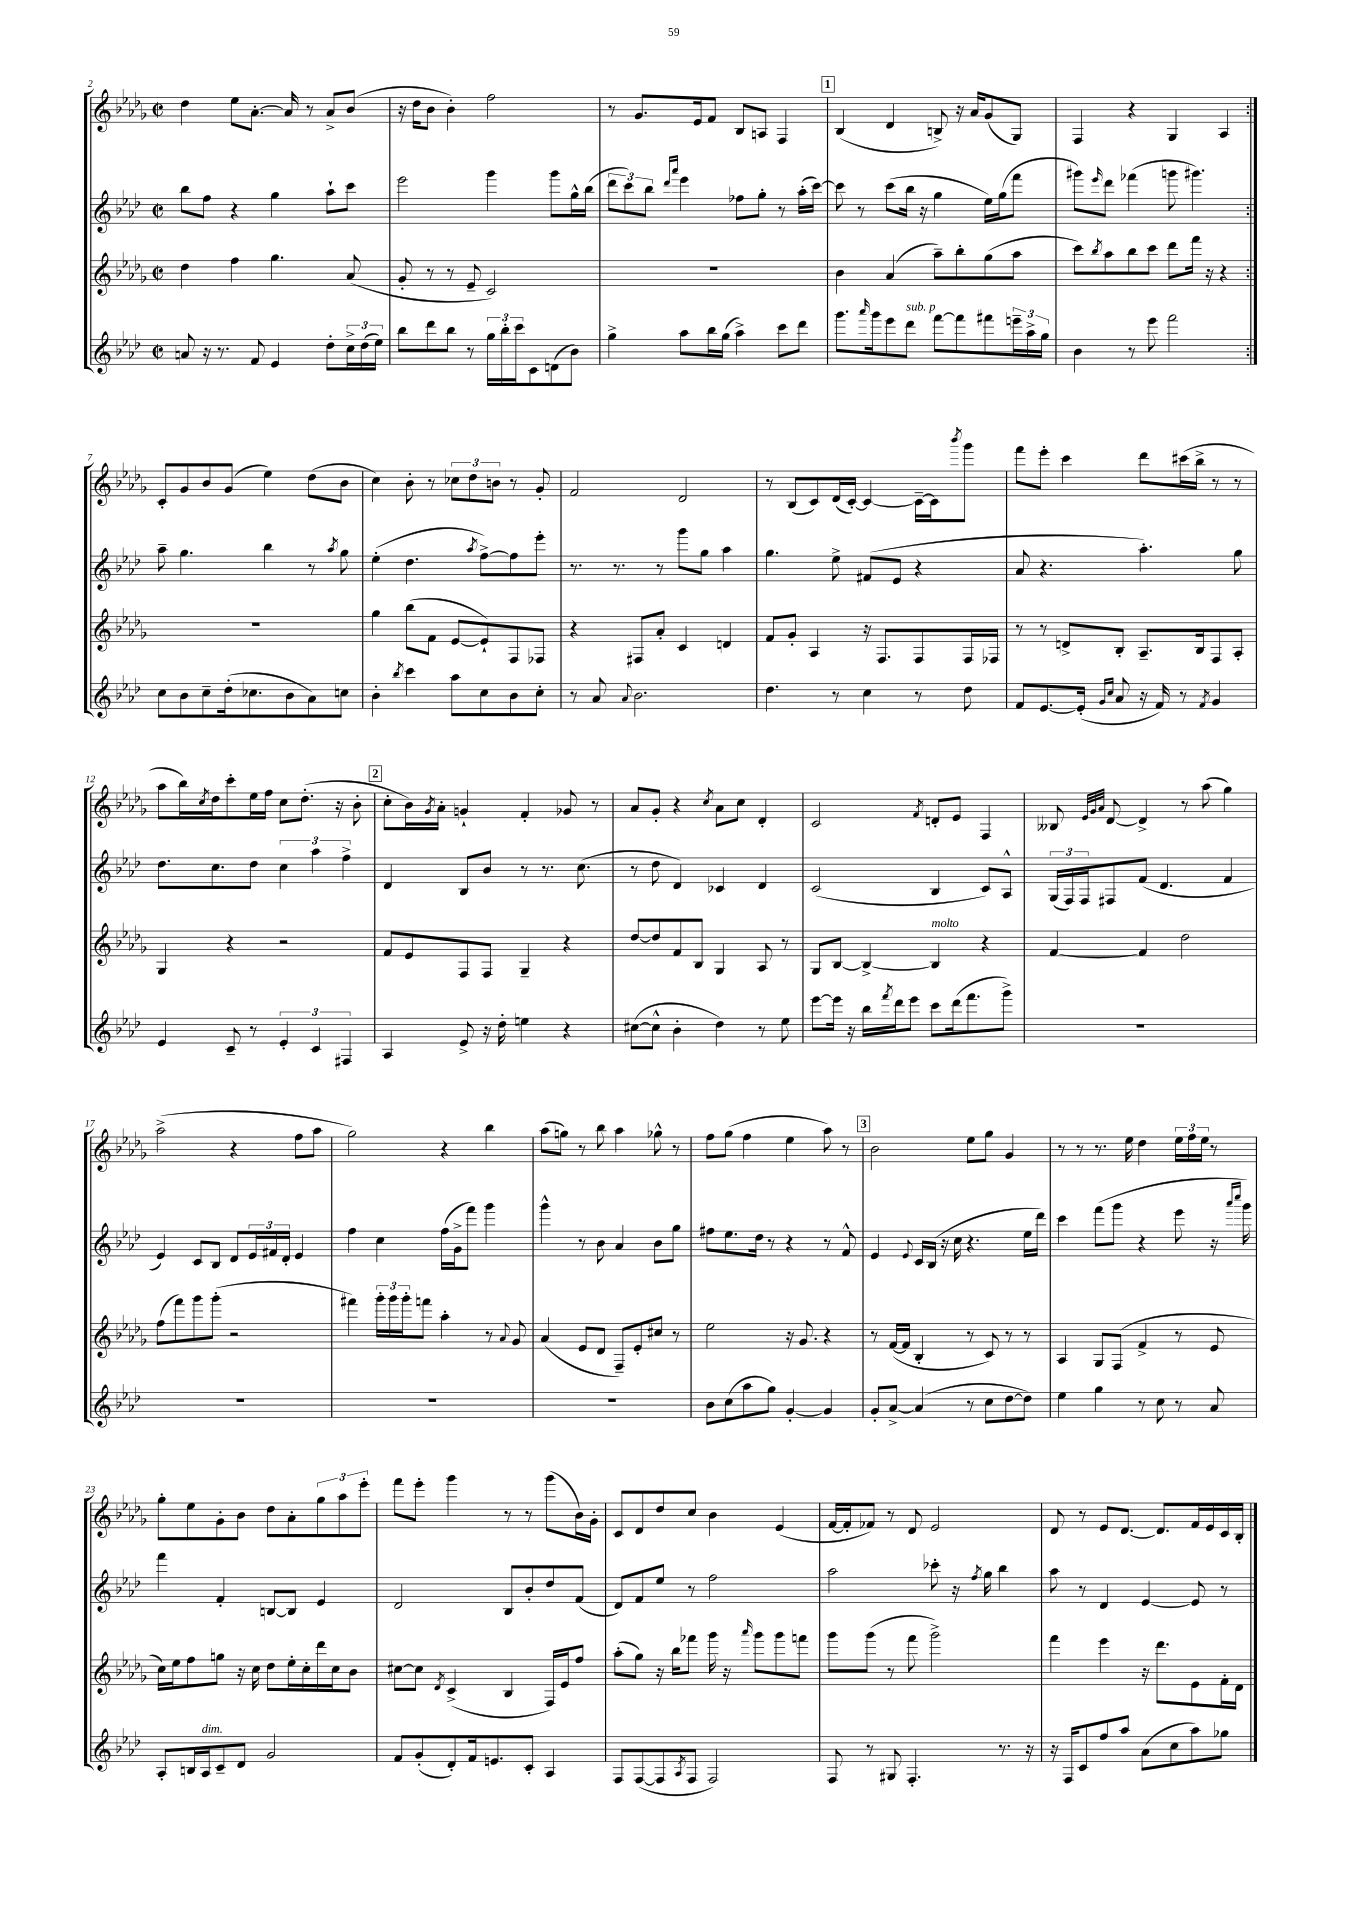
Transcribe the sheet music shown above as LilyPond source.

<<
\new StaffGroup <<
\new Staff = "s0" {
    \clef treble \key des \major \defaultTimeSignature \time 2/2
    \repeat volta 2 { des''4 ees''8 aes'8.~-. aes'16 r8 aes'8-> bes'8( |
    r16 des''16 bes'8 bes'4-.) f''2 |
    r8 ges'8. ees'16 f'8 bes8 a8 f4 |
    \mark \markup { \box "1" } bes4( des'4 b8->) r16 aes'16 ges'8( ges8) |
    f4 r4 ges4 aes4 | }
    c'8-. ges'8 bes'8 ges'8( ees''4) des''8( bes'8 |
    c''4) bes'8-. r8 \tuplet 3/2 { ces''8 des''8 b'8 } r8 ges'8-. |
    f'2 des'2 |
    r8 bes8( c'8) des'16( c'16~-.) c'4~ c'16~-- c'16 \acciaccatura { bes'''8 } ges'''8 |
    f'''8 ees'''8-. c'''4 des'''8 cis'''16( bes''16-> r8 r8 |
    aes''8 bes''16) \acciaccatura { c''8 } des''16 c'''8-. ees''16 f''16 c''8 des''8.-.( r16 bes'8-. |
    \mark \markup { \box "2" } c''8-. bes'16) \acciaccatura { ges'8 } aes'16-. g'4-! f'4-. ges'8 r8 |
    aes'8 ges'8-. r4 \acciaccatura { c''8 } aes'8 c''8 des'4-. |
    c'2 \acciaccatura { f'8 } d'8-. ees'8 f4 |
    beses8 \grace { ees'32 ges'32 aes'32 } des'8~ des'4-> r8 aes''8( ges''4) |
    aes''2->( r4 f''8 aes''8 |
    ges''2) r4 bes''4 |
    aes''8( g''8) r8 bes''8 aes''4 ges''8-^ r8 |
    f''8 ges''8( f''4 ees''4 aes''8) r8 |
    \mark \markup { \box "3" } bes'2 ees''8 ges''8 ges'4 |
    r8 r8 r8. ees''16 des''4 \tuplet 3/2 { ees''16 f''16 ees''16 } r8 |
    ges''8-. ees''8 ges'8-. bes'8 des''8 aes'8-. \tuplet 3/2 { ges''8 aes''8 ees'''8-. } |
    f'''8 ees'''8-. ges'''4 r8 r8 ges'''8( bes'16) ges'16-. |
    c'8 des'8 des''8 c''8 bes'4 ees'4( |
    f'16~ f'16-. fes'8) r8 des'8 ees'2 |
    des'8 r8 ees'8 des'8.~ des'8. f'16 ees'16 c'16 bes16-. \bar "|." |
}
\new Staff = "s1" {
    \clef treble \key aes \major \defaultTimeSignature \time 2/2
    \repeat volta 2 { bes''8 f''8 r4 g''4 aes''8-! c'''8 |
    ees'''2 g'''4 g'''8 g''16-^ bes''16( |
    \tuplet 3/2 { des'''8 c'''8) bes''8 } \grace { des'''16 aes'''16 } ees'''4 fes''8 g''8-. r8 aes''16-.( c'''16~) |
    \mark \markup { \box "1" } c'''8 r8 c'''8( bes''16 r16 g''4 ees''16) g''16( f'''8 |
    gis'''8) \grace { ees'''16 } des'''8 fes'''4( g'''8 gis'''4.) | }
    aes''8-- g''4. bes''4 r8 \acciaccatura { aes''8 } g''8 |
    ees''4-.( des''4. \acciaccatura { aes''8 } f''8~->) f''8 ees'''8-. |
    r8. r8. r8 g'''8 g''8 aes''4 |
    g''4. ees''8-> fis'8( ees'8 r4 |
    aes'8 r4. aes''4.-.) g''8 |
    des''8. c''8. des''8 \tuplet 3/2 { c''4 aes''4 f''4-> } |
    \mark \markup { \box "2" } des'4 bes8 bes'8 r8 r8. c''8.( |
    r8 des''8 des'4) ces'4 des'4 |
    c'2( bes4 c'8) aes8-^ |
    \tuplet 3/2 { g16( f16) f16 } fis8 f'8( des'4. f'4 |
    ees'4) c'8 bes8 des'8 \tuplet 3/2 { ees'16 fis'16 des'16-. } ees'4 |
    f''4 c''4 f''16( g'16-> f'''8) g'''4 |
    g'''4-^ r8 bes'8 aes'4 bes'8 g''8 |
    fis''8 ees''8. des''16 r8 r4 r8 f'8-^ |
    \mark \markup { \box "3" } ees'4 \appoggiatura { ees'8 } c'16 bes16( r16 c''16 r4. ees''16 des'''16) |
    c'''4 f'''8( g'''8 r4 ees'''8 r16 \grace { aes'''16 c''''16 } g'''16) |
    f'''4 f'4-. b8~ b8 ees'4 |
    des'2 bes8 bes'8-. des''8 f'8( |
    des'8) f'8 ees''8 r8 f''2 |
    aes''2 ces'''8-. r16 \acciaccatura { f''8 } g''16 bes''4 |
    aes''8 r8 des'4 ees'4~ ees'8 r8 \bar "|." |
}
\new Staff = "s2" {
    \clef treble \key des \major \defaultTimeSignature \time 2/2
    \repeat volta 2 { des''4 f''4 ges''4. aes'8( |
    ges'8-. r8 r8 ees'8-- c'2) |
    R1 |
    \mark \markup { \box "1" } bes'4 aes'4( aes''8--) bes''8-. ges''8( aes''8 |
    c'''8) \acciaccatura { bes''8 } aes''8 bes''8 c'''8 des'''8 f'''16 r16 r4 | }
    R1 |
    ges''4 bes''8( f'8 ees'8~ ees'8-!) f8 fes8 |
    r4 fis8 aes'8-. c'4 d'4 |
    f'8 ges'8-. aes4 r16 f8. f8 f16 fes16 |
    r8 r8 d'8-> bes8-. aes8.-- bes16 f8 aes8-. |
    ges4 r4 r2 |
    \mark \markup { \box "2" } f'8 ees'8 f8 f8 ges4-- r4 |
    des''8~ des''8 f'8 bes8 ges4 aes8 r8 |
    ges8 bes8~ bes4~-> bes4^\markup { \italic "molto" } r4 |
    f'4~ f'4 des''2 |
    f''8( f'''8) ges'''8 ges'''8-.( r2 |
    fis'''4) \tuplet 3/2 { ges'''16-. ges'''16 ges'''16-. } f'''8 aes''4-. r8 \appoggiatura { aes'8 } ges'8 |
    aes'4( ees'8 des'8 f8--) ees'8-. cis''8 r8 |
    ees''2 r16 ges'8. r4 |
    \mark \markup { \box "3" } r8 f'16~( f'16 bes4-. r8 c'8) r8 r8 |
    aes4 ges8 f8( f'4-> r8 ees'8 |
    c''16) ees''16 f''8 g''8 r16 c''16 des''8 ees''16-. c''16-. des'''16 c''16 bes'8 |
    cis''8~ cis''8 \acciaccatura { des'8 } c'4->( bes4 f16) ees'16 f''8 |
    aes''8-.( ges''8) r16 bes''16 fes'''8 ges'''16 r16 \grace { aes'''16 } ges'''8 ges'''8 f'''8 |
    ges'''8 ges'''8( r8 f'''8 ges'''2->) |
    f'''4 ees'''4 r16 des'''8. ees'8 f'16-. des'16 \bar "|." |
}
\new Staff = "s3" {
    \clef treble \key aes \major \defaultTimeSignature \time 2/2
    \repeat volta 2 { a'8 r16 r8. f'8 ees'4 des''8-. \tuplet 3/2 { c''16-> des''16( ees''16) } |
    bes''8 des'''8 bes''8 r8 \tuplet 3/2 { g''16 bes''16-. c'''16 } c'8 d'8( bes'8) |
    g''4-> aes''8 bes''16 g''16( aes''4->) c'''8 des'''8 |
    \mark \markup { \box "1" } g'''8. \grace { aes'''16 } g'''16 ees'''8 des'''8^\markup { \italic "sub. p" } f'''8~ f'''8 fis'''8 \tuplet 3/2 { e'''16-- aes''16-> g''16 } |
    bes'4 r8 ees'''8 f'''2 | }
    c''8 bes'8 c''8-- des''16-.( ces''8. bes'8 aes'8) c''8 |
    bes'4-. \acciaccatura { bes''8 } c'''4 aes''8 c''8 bes'8 c''8-. |
    r8 aes'8 \appoggiatura { aes'8 } bes'2. |
    des''4. r8 c''4 r8 des''8 |
    f'8 ees'8.~ ees'16-.( \grace { g'16 c''16 } aes'8 r16 f'16) r8 \acciaccatura { f'8 } g'4 |
    ees'4 c'8-- r8 \tuplet 3/2 { ees'4-. c'4 fis4 } |
    \mark \markup { \box "2" } aes4 ees'8-> r16 des''16-. e''4 r4 |
    cis''8~( cis''8-^ bes'4-. des''4) r8 ees''8 |
    ees'''8~ ees'''16 r16 bes''16 \acciaccatura { f'''8 } des'''16 ees'''8 c'''8 des'''16( f'''8. g'''8->) |
    R1 |
    R1 |
    R1 |
    R1 |
    bes'8 c''8( aes''8 g''8) g'4~-. g'4 |
    \mark \markup { \box "3" } g'8-. aes'8~-> aes'4( r8 c''8 des''8~ des''8) |
    ees''4 g''4 r8 c''8 r8 aes'8 |
    aes8-. b16 aes16^\markup { \italic "dim." } c'8-- des'8 g'2 |
    f'8 g'8-.( des'8-.) f'16 e'8. c'8-. aes4 |
    f8 f8~( f8 \acciaccatura { aes8 } f8 f2) |
    f8 r8 gis8 f4.-. r8. r16 |
    r16 f16 c'8 f''8 aes''8 aes'8( c''8 aes''8) ges''8 \bar "|." |
}
>>
>>
\layout { \context { \Score currentBarNumber = #2 } }
